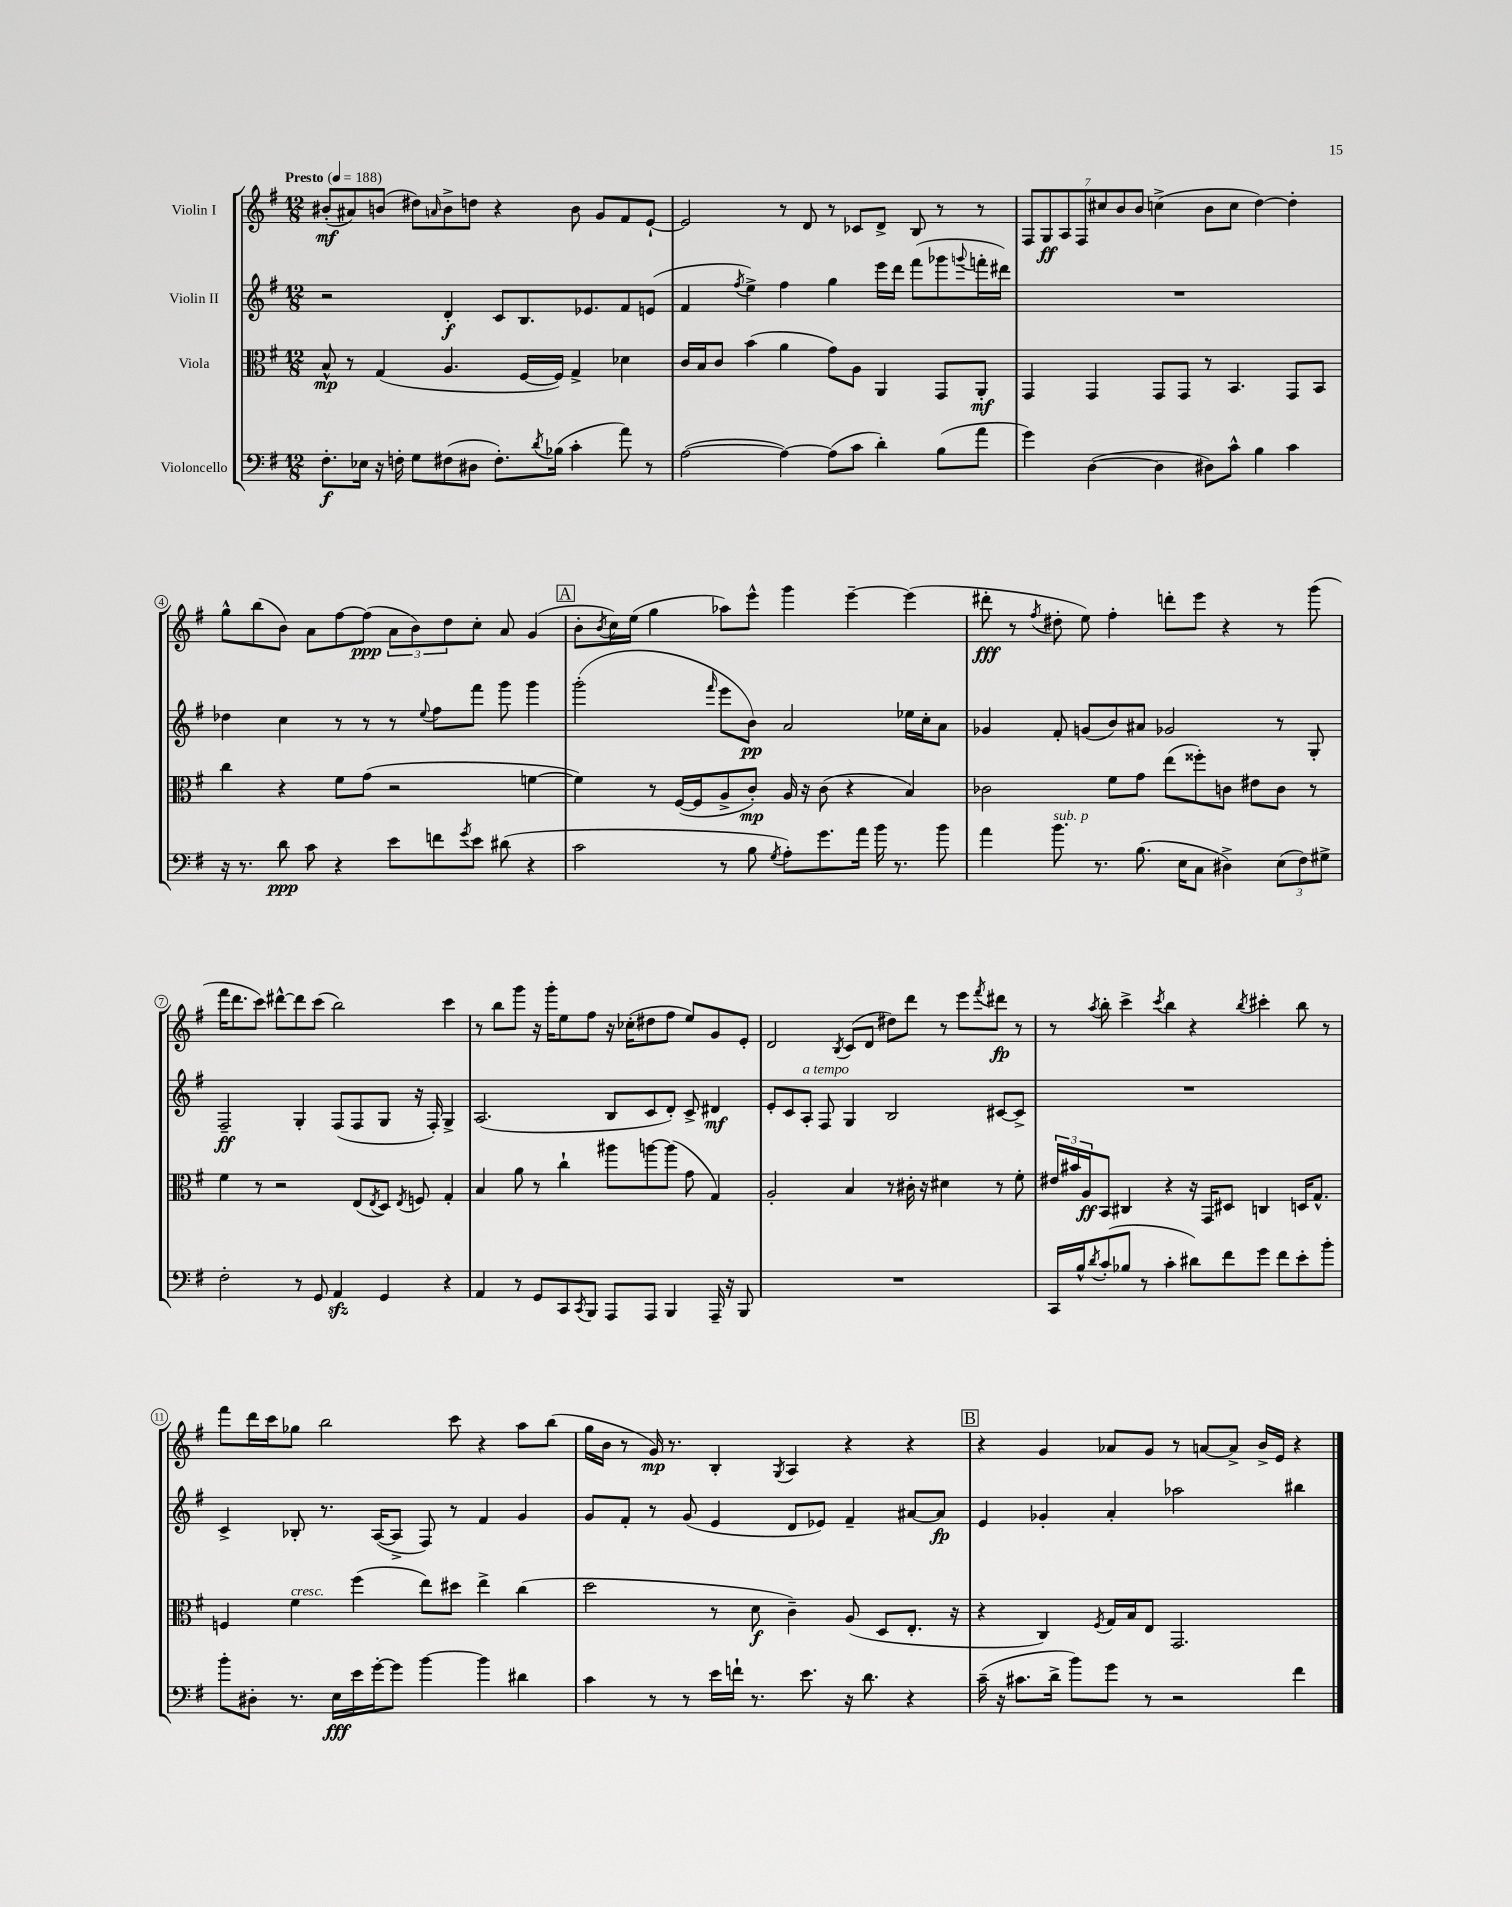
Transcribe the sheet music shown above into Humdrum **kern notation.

**kern	**kern	**kern	**kern
*staff4	*staff3	*staff2	*staff1
*clefF4	*clefC3	*clefG2	*clefG2
*k[f#]	*k[f#]	*k[f#]	*k[f#]
*M12/8	*M12/8	*M12/8	*M12/8
*MM188	*MM188	*MM188	*MM188
8.F#'	8B^^	2r	(8b#'
.	8r	.	8a#)
16E-	.	.	.
16r	(4G	.	(8b
16F'	.	.	.
8G	.	.	8dd#)
.	.	.	16qqa
(8F#	4.A	4d'	8b^
8D#	.	.	8dd
8.F#')	.	8c	4r
.	[16F#	8.B	.
8qd	.	.	.
(16B-	16F#])	.	.
4c'	4G^	.	8b
.	.	8.e-	.
.	.	.	8g
8a)	4d-	8f#	8f#
8r	.	(8e	[8e`
=	=	=	=
([2A	16c	4f#	2e]
.	16B	.	.
.	8c	.	.
.	.	8qff#	.
.	(4b	4ee^)	.
4A_)	4a	4ff#	8r
.	.	.	8d
(8A]	8g)	4gg	8r
8c	8A	.	8c-
4d')	4AA	16eee	8d^
.	.	16ddd	.
.	.	(8fff#	8B
(8B	8GG	8ggg-	8r
.	.	8qqggg	.
8a	8AA'	16fff'	8r
.	.	16ddd#)	.
=	=	=	=
4g)	4GG	1.r	14F#
.	.	.	14G
.	.	.	14A
.	.	.	14F#
([4D	4GG	.	.
.	.	.	14cc#
.	.	.	14b
.	.	.	14b
4D]	8GG	.	(4cc^
.	8GG	.	.
8D#)	8r	.	8b
8c^^	4.BB	.	8cc
4B	.	.	[4dd)
4c	8GG	.	4dd']
.	8BB	.	.
=	=	=	=
16r	4cc	4dd-	8gg^^
8.r	.	.	.
.	.	.	(8bb
8d	4r	4cc	8b)
8c	.	.	8a
4r	8f#	8r	[8ff#
.	(8g	8r	(8ff#]
8e	2r	8r	12a
.	.	.	12b)
.	.	8qqee	.
8f	.	8ff#	.
.	.	.	12dd
8qg	.	.	.
8e	.	8fff#	8cc'
(8d#	.	8ggg	8a
4r	[4f	4ggg	(4g
=	=	=	=
2c	4f])	(2ggg'	8b'
.	.	.	8qb
.	.	.	16cc)
.	.	.	(16ee
.	8r	.	4gg
.	([16F#	.	.
.	16F#]	.	.
.	.	16qqfff#	.
8r	8A^	8eee	8aa-)
8B	8c')	8b)	8eee^^
8qG	.	.	.
8A')	16A	2a	4ggg
.	16r	.	.
8.g	(8c	.	.
.	4r	.	[4eee~
16a	.	.	.
16b	.	.	.
8.r	.	.	.
.	4B)	16ee-	(4eee]
.	.	16cc'	.
8b	.	8a	.
=	=	=	=
4a	2c-	4g-	8ddd#'
.	.	.	8r
.	.	.	8qff#
8.b	.	8f#'	8dd#'
.	.	(8g	8ee)
8.r	.	.	.
.	8f#	8b)	4ff#'
(8.B	8g	8a#	.
.	(8ee	2g-	8ddd'
16E	.	.	.
8C	8ff##')	.	8eee
4D#^)	8c	.	4r
.	8e#	.	.
(12E	8c	8r	8r
12F#)	.	.	.
.	8r	8G'	(8ggg
12G#^	.	.	.
=	=	=	=
2F#'	4f#	2F#~	16fff#
.	.	.	8.ddd
.	8r	.	8ccc)
.	2r	.	[8ddd#^^
8r	.	4G'	8ddd#]
8GG	.	.	(8ccc
4AA	.	(8F#	2bb)
.	(8E	8F#	.
.	8qE	.	.
4GG	8D)	8G	.
.	8qE	.	.
.	8F	16r	.
.	.	16F#')	.
4r	4G'	4G^	4ccc
=	=	=	=
4AA	4B	(2.A	8r
.	.	.	8bb
8r	8a	.	8ggg
8GG	8r	.	16r
.	.	.	16ggg'
8CC	4cc`	.	8ee
8qCC	.	.	.
8BBB	.	.	8ff#
8AAA	8aa#	8B	16r
.	.	.	(16cc-'
8AAA	[8aa	8c	8dd#
4BBB	(8aa]	8d')	8ff#
.	8g	8c^	8ee)
16AAA~	4G)	4d#	8g
16r	.	.	.
8BBB	.	.	8e'
=	=	=	=
1.r	2A'	8e'	2d
.	.	8c	.
.	.	8A'	.
.	.	8F#	.
.	.	.	8qB
.	4B	4G	(8c
.	.	.	8d
.	8r	2B	8dd#)
.	16c#'	.	8ddd
.	16r	.	.
.	4d#	.	8r
.	.	.	8eee
.	.	.	8qfff#
.	8r	[8c#	8ddd#
.	8f#'	8c#^]	8r
=	=	=	=
16CC	24e#	1.r	8r
.	24b#	.	.
16B^^	.	.	.
.	24A	.	.
8qd	.	.	8qaa
(8c'	8BB	.	8bb'
8B-	4C#	.	4ccc^
8r	.	.	.
.	.	.	8qccc
4c'	4r	.	4bb
8d#)	16r	.	4r
.	16GG	.	.
8f#	8D#	.	.
.	.	.	8qbb
8g	4C	.	4ccc#'
8f#	.	.	.
8e'	16D	.	8bb
.	8.G^^	.	.
8b'	.	.	8r
=	=	=	=
8b'	4F	4c^	8fff#
8D#'	.	.	16ddd
.	.	.	16ccc
8.r	4f#	8B-'	8gg-
.	.	8.r	2bb
16E	.	.	.
16e	(4ff#	.	.
[16g'	.	([16A	.
8g]	.	8A^]	.
[4b	8ee)	8F#)	.
.	8dd#	8r	8ccc
4b]	4ee^	4f#	4r
4d#	(4cc	4g	8aa
.	.	.	(8bb
=	=	=	=
4c	2dd	8g	16gg
.	.	.	16b
.	.	8f#'	8r
8r	.	8r	16g)
.	.	.	8.r
8r	.	(8g	.
16e	8r	4e	4B'
16f`	.	.	.
8.r	8d	.	.
.	.	.	8qG
.	4c~)	8d	4A
8.e	.	.	.
.	.	8e-)	.
16r	(8A	4f#~	4r
8.d	.	.	.
.	8D	.	.
4r	8.E'	[8a#	4r
.	.	8a#]	.
.	16r	.	.
=	=	=	=
(16c~	4r	4e	4r
16r	.	.	.
8.c#	.	.	.
.	4C)	4g-'	4g
16d^	.	.	.
8b)	.	.	.
.	8qF#	.	.
8g	16G	4a'	8a-
.	16B	.	.
8r	8E	.	8g
2r	2.GG	2aa-	8r
.	.	.	[8a
.	.	.	8a^]
.	.	.	16b^
.	.	.	16e
4f#	.	4bb#	4r
==	==	==	==
*-	*-	*-	*-
